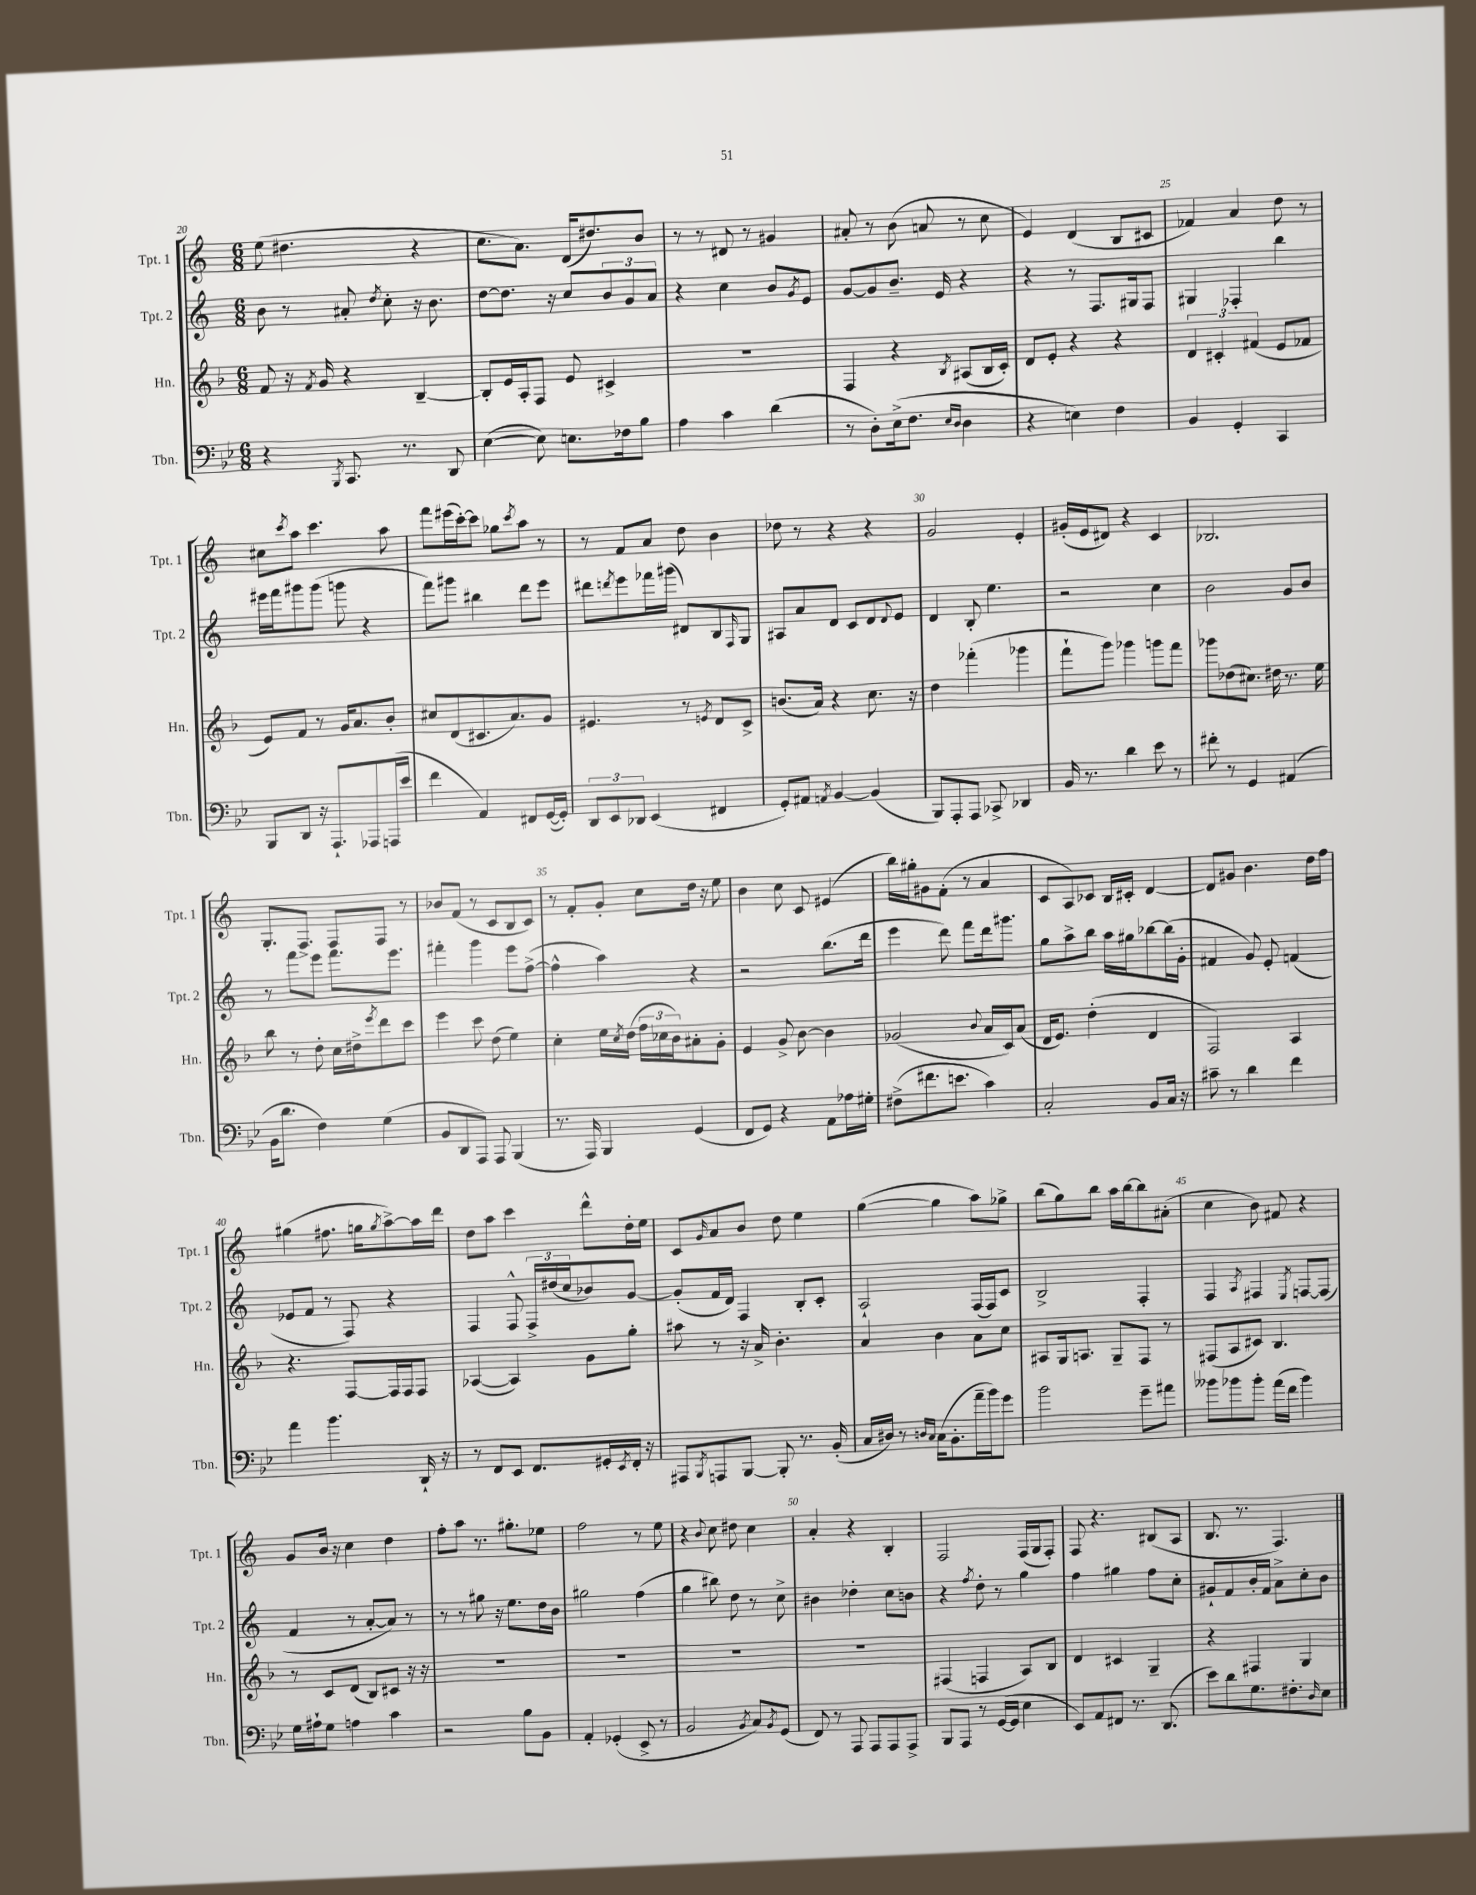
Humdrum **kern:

**kern	**kern	**kern	**kern
*staff4	*staff3	*staff2	*staff1
*clefF4	*clefG2	*clefG2	*clefG2
*k[b-e-]	*k[b-]	*k[]	*k[]
*M6/8	*M6/8	*M6/8	*M6/8
4r	8f	8b	(8ee
.	16r	8r	4.dd#
.	8qf	.	.
.	16g	.	.
8qBBB-	.	.	.
8.CC	4r	8a#'	.
.	.	8qdd	.
.	.	8cc'	.
8.r	.	.	.
.	[4B-~	16r	4r
.	.	8.b	.
8DD	.	.	.
=	=	=	=
([4E-	8B-']	[8dd	8.cc
.	16e	8.dd]	.
.	16A'	.	8.a)
8E-])	8F	.	.
.	.	16r	.
8.E	8e	8cc	(16d
.	.	.	8.dd#)
.	4c#^	12b	.
16F-	.	.	.
.	.	12g	.
8B-	.	.	8b
.	.	12a	.
=	=	=	=
4A	2.r	4r	8r
.	.	.	8r
4c	.	4cc	8d#
.	.	.	8r
(4d	.	8b	4g#
.	.	8qg	.
.	.	8e	.
=	=	=	=
8r	4F	[8g	8a#'
8D')	.	8g]	8r
(16E-^	4r	8.b~	(8b
8.F	.	.	.
.	.	.	8a
.	.	16e	.
16qqE-	.	.	.
16qqD	8qB-	.	.
4D	(8A#	4r	8r
.	16B-	.	8cc
.	16c')	.	.
=	=	=	=
4r	8d	4r	4e)
.	8e'	.	.
4E)	4r	8r	(4d
.	.	8.F	.
4F	4r	.	8B
.	.	16G#	.
.	.	8F	8c#
=	=	=	=
4BB-	6d	4G#	4f-)
.	6c#'	.	.
4GG'	.	4F-'	4a
.	(6f#	.	.
4CC	8e	4bb	8dd
.	8f-	.	8r
=	=	=	=
8BBB-	8e)	16eee#	8cc#
.	.	16fff	.
.	.	.	8qccc
8DD	8f	8ggg#	8aa
16r	8r	(8ggg#	4.ccc
8.AAA`	.	.	.
.	16g	8ggg	.
.	8.a	.	.
8AAA-	.	4r	.
(16AAA	8b-'	.	8aa
16e-	.	.	.
=	=	=	=
4f	8cc#	8fff)	8fff
.	(8d	8ggg#	(16eee#
.	.	.	[16ccc')
4AA)	8.c#	4bb#	8ccc]
.	.	.	8gg-
.	8.a)	.	.
.	.	.	8qccc
8FF#	.	8ddd	8aa
([16GG	8g	8eee	8r
16GG'])	.	.	.
=	=	=	=
12DD	4.e#	8ddd#	8r
12EE-	.	.	.
.	.	8qddd	.
.	.	8eee	8f
12DD-	.	.	.
(4EE-	.	16fff-	8a
.	.	(16ggg#	.
.	8r	8d#)	8dd
.	8qe	.	.
4FF#	8d	8B	4b
.	.	16qqF	.
.	8c^	8G	.
=	=	=	=
8GG')	(8.b	8A#	8dd-
8AA#	.	8a	8r
.	16a)	.	.
8qAA	.	.	.
[4BB-	4r	8d	4r
.	.	8c	.
(4BB-]	8.cc	8d	4r
.	.	8qqd	.
.	.	8e	.
.	16r	.	.
=	=	=	=
8BBB-)	4dd	4d	2g
8AAA'	.	.	.
8AAA	(4fff-'	8B'	.
8CC-^	.	4.ee	.
4DD-	4ggg-	.	4e'
=	=	=	=
16BB-	8fff`	2r	(16g#'
8.r	.	.	16e
.	8ggg)	.	8d#)
4d	4ggg-	.	4r
8e-	8ggg	4cc	4c
8r	8fff	.	.
=	=	=	=
8f#'	8ggg-	2b	2.B-
8r	(8dd-	.	.
4GG	8.cc#)	.	.
.	16dd#	.	.
(4AA#	8.r	8g	.
.	.	8b	.
.	16ee	.	.
=	=	=	=
16BB-	8bb-	8r	8.G'
8.d	.	.	.
.	8r	8fff	.
.	.	.	8.F^
4F)	8dd'	8eee	.
.	16cc	8.fff	8F
.	16dd#^	.	.
.	8qeee	.	.
(4G	8ddd	.	8F
.	.	8.eee	.
.	8ccc	.	8r
=	=	=	=
8BB-	4eee	4fff#'	8b-
8DD	.	.	(8f
8AAA)	8ccc	4ggg	8r
8AAA	(8dd	.	8c
(4BBB-	4ee)	8eee	8B
.	.	([8ff^	8c)
=	=	=	=
8.r	4cc'	4ff^^]	8r
.	.	.	8f'
16AAA)	.	.	.
4BBB-	16ee	4aa)	8g'
.	8qcc	.	.
.	(16dd	.	.
.	24ff	.	8cc
.	24cc-	.	.
.	24b-)	.	.
(4GG	8a#'	4r	16dd
.	.	.	16r
.	8g'	.	8ee
=	=	=	=
8FF	4e	2r	4b
8GG)	.	.	.
4r	8g^	.	8cc
.	[8b-	.	8c
8AA	4b-]	(8.bb	(4e#
16A-	.	.	.
16G#'	.	16ddd	.
=	=	=	=
(8F#^	(2g-	4eee	16bb)
.	.	.	16gg#'
8.f#	.	.	8g#
.	.	8ddd)	(8f'
8.e	.	.	.
.	.	8fff	8r
.	8qqb-	.	.
4c)	16a	16ddd	4a
.	16c)	8.ggg#	.
.	(8a	.	.
=	=	=	=
2C'	16d	8gg	8c
.	8.e)	.	.
.	.	8aa^	8A)
.	(4dd'	8bb	8c-
.	.	16aa	16B
.	.	16gg#	16c#'
8BB-	4d	[8bb-	[4d
16C	.	(16bb-]	.
16r	.	16g'	.
=	=	=	=
8c#~	2F)	4f#	8d]
8r	.	.	8g#
4d	.	8g)	4.b
.	.	8e'	.
4f	4A	(4f	.
.	.	.	16dd
.	.	.	16ff
=	=	=	=
4a	4.r	8e-	(4gg#
.	.	8f	.
4.b-	.	8r	8.ff#
.	[8F	8F)	.
.	.	.	16gg
.	.	.	8qgg
.	16F]	4r	[8aa^)
.	16F	.	.
16DD`	8F	.	16aa]
16r	.	.	16ddd
=	=	=	=
8r	([4A-	4F	8dd
8FF	.	.	8aa
8EE-	4A-])	8F^^	4ccc
8.FF	.	24F^	.
.	.	(24dd#	.
.	.	24cc	.
.	8g	8b-)	8ddd^^
16GG#'	.	.	.
8qEE-	.	.	.
16FF'	8gg'	[8g	16dd'
16r	.	.	16ee
=	=	=	=
8AAA#	8aa#	(8g']	8c
8qBBB-	.	.	16qqg
8AAA	8r	16f	8a
.	.	16d)	.
[8BBB-	16r	4F	8b
.	16a^	.	.
8BBB-']	4.b-'	.	8dd
8.r	.	8B'	4ee
.	.	8c'	.
(16BB-'	.	.	.
=	=	=	=
16C	4a	2A`	([4gg
16D#)	.	.	.
8r	.	.	.
16qqD	.	.	.
16qqC	.	.	.
(16C	4b-	.	4gg]
8.BB-'	.	.	.
16a~	8a	(16F	8aa)
16b-)	.	16F)	.
8g	8cc	8c	8gg-^
=	=	=	=
2b-	8A#	2B^	(8bb
.	16G	.	8gg)
.	8.A	.	.
.	.	.	8bb
.	8G~	.	16aa
.	.	.	[16bb
8g~	8F	4F'	8bb]
8a#	8r	.	(8a#'
=	=	=	=
8b--	(8F#	4F	4cc
8b-	8A	.	.
.	.	8qA	.
8b-'	8c#)	4F#	8b)
(16a	4.B-	.	8f#
16f	.	.	.
.	.	8qE	.
4b-)	.	[8F	4r
.	.	(8F]	.
=	=	=	=
16G	8r	4f	8g
16A#`	.	.	.
8G	8c	.	16b
.	.	.	16r
4A	(8d	8r	4cc
.	8B-)	[8a'	.
4c	8c#	8a])	4dd
.	16r	8r	.
.	16r	.	.
=	=	=	=
2r	2.r	8r	8ff'
.	.	8r	8aa
.	.	8gg#	8.r
.	.	16r	.
.	.	8.ee	8.gg#'
8B-	.	.	.
8BB-	.	16dd	8ee-
.	.	16b	.
=	=	=	=
4AA'	2.r	2gg#	2ff
(4GG-'	.	.	.
8EE-^	.	(4ff	8r
8r	.	.	8ee
=	=	=	=
2BB-	2.r	4gg	4r
.	.	.	8qqb
.	.	8bb#)	8cc
.	.	8dd	8dd#
8qBB-	.	.	.
8C)	.	8r	4cc
8qBB-	.	.	.
(8GG	.	8cc^	.
=	=	=	=
8FF)	2.r	4b#	4a'
8r	.	.	.
8AAA	.	4dd-'	4r
8AAA	.	.	.
8AAA	.	8cc	4B'
8AAA^	.	8b	.
=	=	=	=
8BBB-	(4F#	4r	2F
8AAA	.	.	.
.	.	8qff	.
8r	4F	8dd'	.
([16GG	.	8r	.
16GG]	.	.	.
4E-	8A)	4gg	(16F
.	.	.	16G
.	8B-	.	8F')
=	=	=	=
8EE-)	4d	4ff	8F
8AA	.	.	4.r
8FF#	4c#	4gg#	.
8.r	.	.	.
.	4G~	8ff	(8B#
(8.DD	.	.	.
.	.	8cc'	8A
=	=	=	=
8e-)	4r	8g#`	8.B
8d	.	8f	.
.	.	.	8.r
8.G	4F#	16b'	.
.	.	16f	.
.	.	8a^	4.F)
8.F#'	.	.	.
.	4G	8cc'	.
16qqD	.	.	.
8E-	.	8b	.
==	==	==	==
*-	*-	*-	*-
